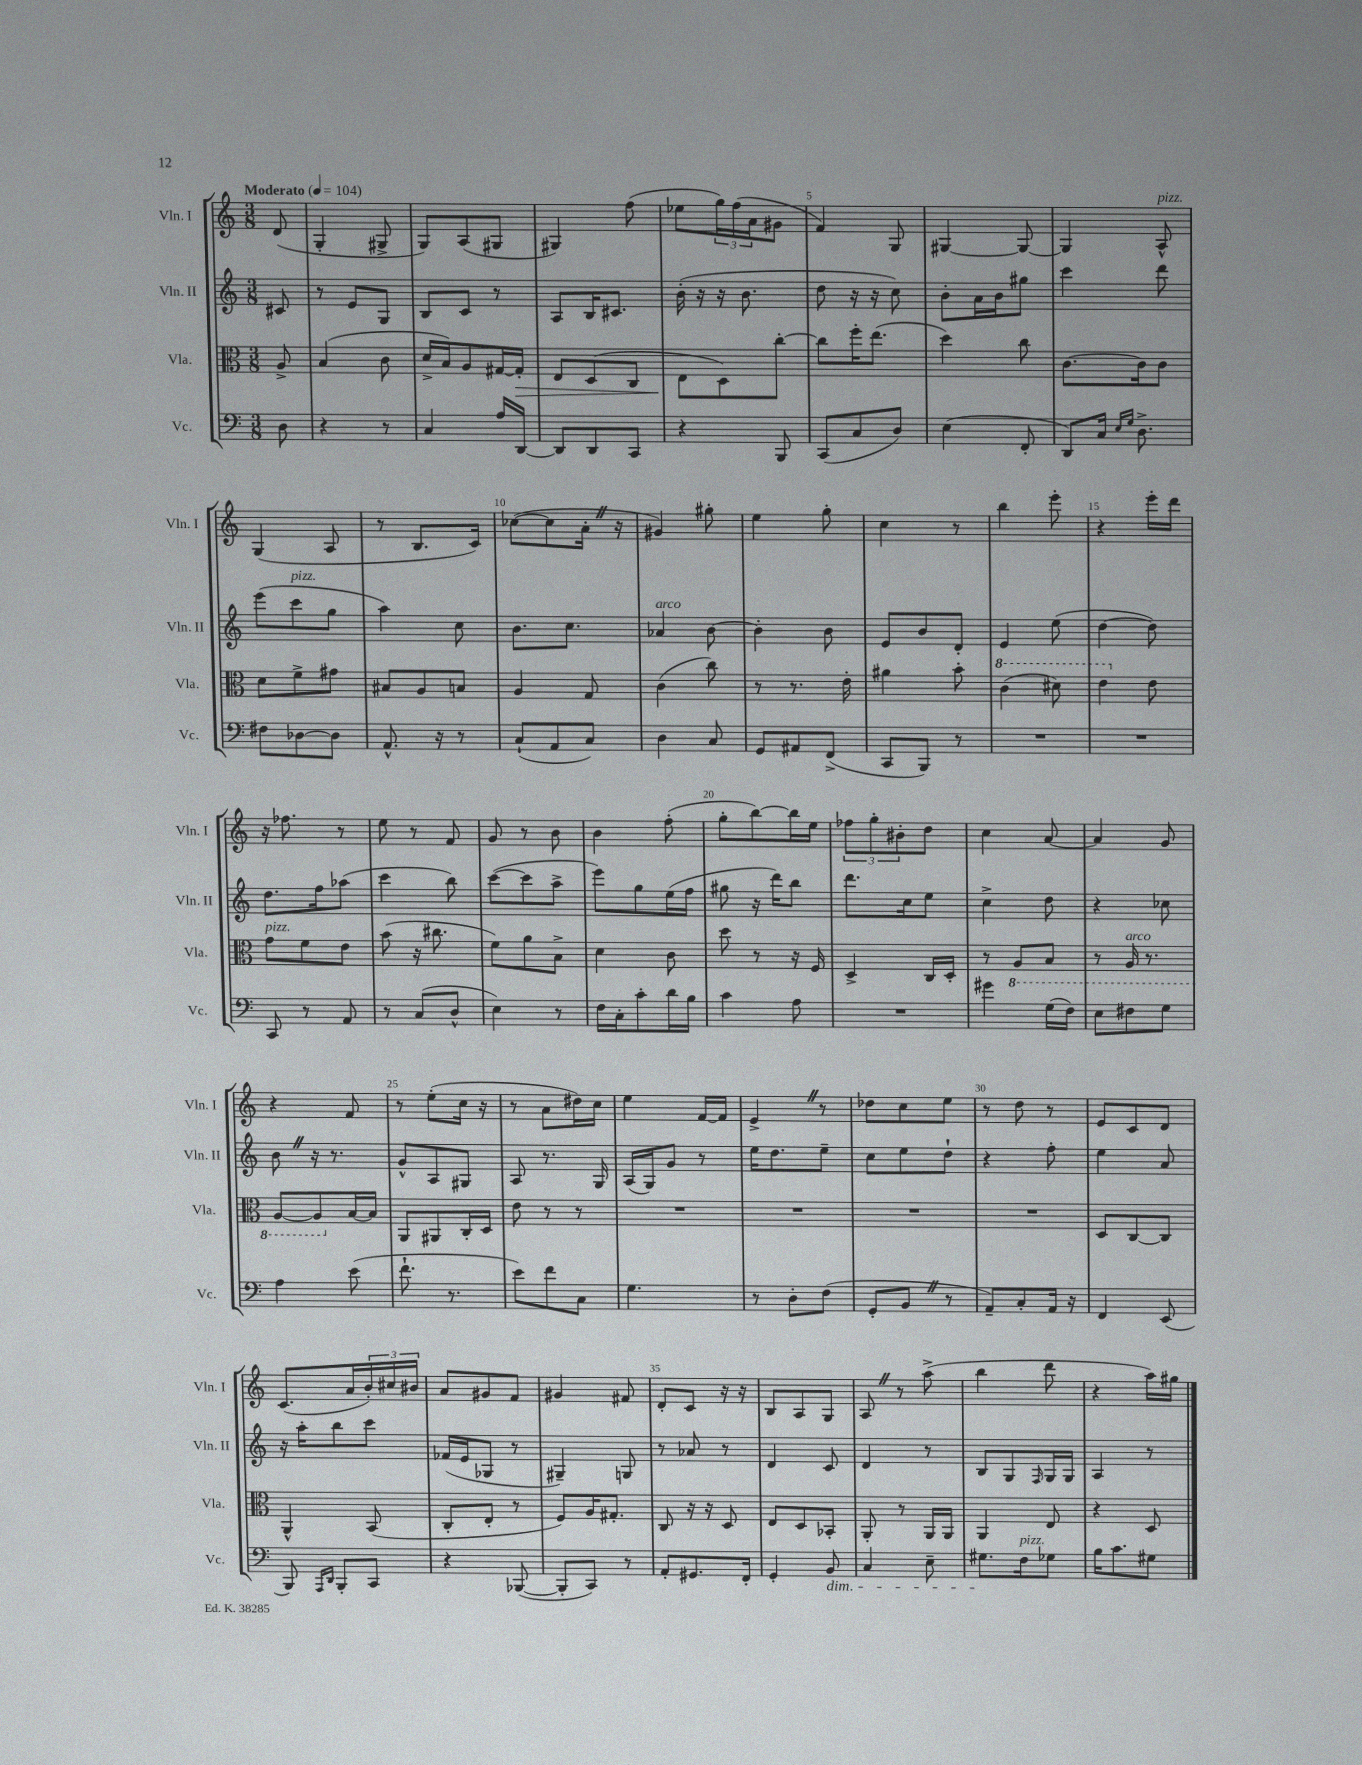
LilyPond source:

<<
\new StaffGroup <<
\new Staff = "s0" \with { instrumentName = "Vln. I" shortInstrumentName = "Vln. I" } {
    \clef treble \key c \major \numericTimeSignature \time 3/8 \partial 8 \tempo "Moderato" 4 = 104
    d'8( |
    g4-. gis8-> |
    g8) a8( gis8 |
    gis4) f''8( |
    ees''8 \tuplet 3/2 { g''16) f''16( a'16 } gis'8 |
    f'4) g8 |
    gis4~ gis8~ |
    gis4 a8-^^\markup { \italic "pizz." } |
    g4( a8 |
    r8 b8. c'16) |
    ces''8~( ces''8 a'16-. \once \override BreathingSign.text = \markup { \musicglyph "scripts.caesura.straight" } \breathe r16 |
    gis'4) gis''8-. |
    e''4 g''8-. |
    c''4 r8 |
    b''4 e'''8-. |
    r4 e'''16-. d'''16 |
    r16 fes''8. r8 |
    e''8 r8 f'8 |
    g'8 r8 b'8 |
    b'4 f''8-.( |
    g''8-. b''8~) b''16 e''16 |
    \tuplet 3/2 { fes''8 g''8-. bis'8-. } d''8 |
    c''4 a'8~ |
    a'4 g'8 |
    r4 f'8 |
    r8 e''8-.( c''16 r16 |
    r8 a'8 dis''16) c''16 |
    e''4 f'16~ f'16 |
    e'4-> \once \override BreathingSign.text = \markup { \musicglyph "scripts.caesura.straight" } \breathe r8 |
    des''8 c''8 e''8 |
    r8 d''8 r8 |
    e'8 c'8 d'8 |
    c'8.( a'16 \tuplet 3/2 { b'16-.) cis''16 bis'16 } |
    a'8 gis'8 f'8 |
    gis'4 fis'8 |
    d'8-. c'8 r16 r16 |
    b8 a8 g8 |
    a8 \once \override BreathingSign.text = \markup { \musicglyph "scripts.caesura.straight" } \breathe r8 a''8->( |
    b''4 d'''8 |
    r4 a''16) gis''16 \bar "|." |
}
\new Staff = "s1" \with { instrumentName = "Vln. II" shortInstrumentName = "Vln. II" } {
    \clef treble \key c \major \numericTimeSignature \time 3/8 \partial 8
    cis'8 |
    r8 e'8 g8 |
    b8 c'8 r8 |
    a8 b16 cis'8. |
    b'16-.( r16 r16 b'8. |
    d''8 r16 r16 c''8) |
    b'8-. a'16 b'16 gis''8 |
    c'''4 d'''8 |
    e'''8( c'''8^\markup { \italic "pizz." } g''8 |
    a''4) c''8 |
    b'8. c''8. |
    aes'4^\markup { \italic "arco" } b'8~ |
    b'4-. b'8 |
    e'8 b'8 d'8-. |
    e'4 e''8( |
    d''4~ d''8) |
    d''8. f''16 aes''8( |
    c'''4 b''8) |
    c'''8~( c'''8 a''8-> |
    e'''8) g''8 e''16( f''16 |
    gis''8 r16 d'''16) b''8 |
    d'''8. c''16 e''8 |
    c''4-> d''8 |
    r4 ces''8 |
    b'8 \once \override BreathingSign.text = \markup { \musicglyph "scripts.caesura.straight" } \breathe r16 r8. |
    g'8-^ a8 gis8 |
    a8 r8. g16 |
    a16( g16) g'8 r8 |
    e''16 d''8. e''8-- |
    c''8 e''8 d''8-! |
    r4 f''8-. |
    e''4 a'8 |
    r16 a''16-. b''8 c'''8 |
    fes'16( e'16 ges8 r8 |
    gis4--) g8 |
    r8 aes'8 r8 |
    d'4 c'8 |
    d'4 r8 |
    b8 g8 \grace { f16 } g16 g16 |
    a4 r8 \bar "|." |
}
\new Staff = "s2" \with { instrumentName = "Vla." shortInstrumentName = "Vla." } {
    \clef alto \key c \major \numericTimeSignature \time 3/8 \partial 8
    a8-> |
    b4( c'8 |
    d'16-> b16) a8 gis16~ gis16-.\> |
    e8 d8( c8 |
    e8\! d8) c''8~-. |
    c''8 f''16-. e''8.( |
    d''4) c''8 |
    c'8.~ c'16 c'8 |
    d'8 f'8-> gis'8 |
    bis8 a8 b8 |
    a4 g8 |
    c'4( c''8) |
    r8 r8. e'16-. |
    ais'4 b'8-. |
    \ottava #1 c''4( dis''8) |
    e''4 \ottava #0 e'8 |
    g'8^\markup { \italic "pizz." } f'8 e'8 |
    b'8( r16 cis''8. |
    f'8) a'8 b8-> |
    d'4 c'8 |
    d''8 r8 r16 f16 |
    d4-> c16 d16-. |
    r8 \ottava #-1 a,8 b,8 |
    r8 a,16^\markup { \italic "arco" } r8. |
    a,8~ a,8 \ottava #0 b16~ b16 |
    a,8 ais,8 c16-. d16 |
    e'8 r8 r8 |
    R4. |
    R4. |
    R4. |
    R4. |
    d8 c8~ c8 |
    a,4-^ b,8( |
    c8-. e8-. r8 |
    f8) a16 gis8.-. |
    c8 r16 r16 d8 |
    e8 d8 bes,8-. |
    a,8-. r8 a,16 a,16 |
    a,4 e8 |
    r4 d8 \bar "|." |
}
\new Staff = "s3" \with { instrumentName = "Vc." shortInstrumentName = "Vc." } {
    \clef bass \key c \major \numericTimeSignature \time 3/8 \partial 8
    d8 |
    r4 r8 |
    c4 a16 d,16~ |
    d,8 d,8 c,8 |
    r4 b,,8 |
    c,8( c8 d8) |
    e4( f,8-. |
    d,8) c16 \grace { e16 g16 } d8.-> |
    fis8 des8~ des8 |
    a,8.-^ r16 r8 |
    c8-!( a,8 c8) |
    d4 c8 |
    g,8 ais,8 f,8->( |
    c,8 b,,8) r8 |
    R4. |
    R4. |
    c,8 r8 a,8 |
    r8 c8( d8-^ |
    e4) r8 |
    f16 c16-. c'8-. d'16 b16 |
    c'4 a8 |
    R4. |
    gis'4 g16( f16) |
    e8 fis8 g8 |
    a4 e'8( |
    f'8.-! r8. |
    e'8) f'8 c8 |
    g4. |
    r8 d8-. f8( |
    g,8-. b,8 \once \override BreathingSign.text = \markup { \musicglyph "scripts.caesura.straight" } \breathe r8 |
    a,8--) c8-. a,16 r16 |
    f,4 e,8( |
    b,,8) \grace { a,,16 d,16 } b,,8-. c,8 |
    r4 bes,,8~( |
    bes,,8-. c,8) r8 |
    a,8-. gis,8. f,16-. |
    g,4-. b,8\dim |
    c4 e8-- |
    gis8.\! f16^\markup { \italic "pizz." } ges8 |
    b16 c'8. gis8 \bar "|." |
}
>>
>>
\layout { \context { \Score \override BarNumber.break-visibility = ##(#f #t #t) barNumberVisibility = #(every-nth-bar-number-visible 5) } }
